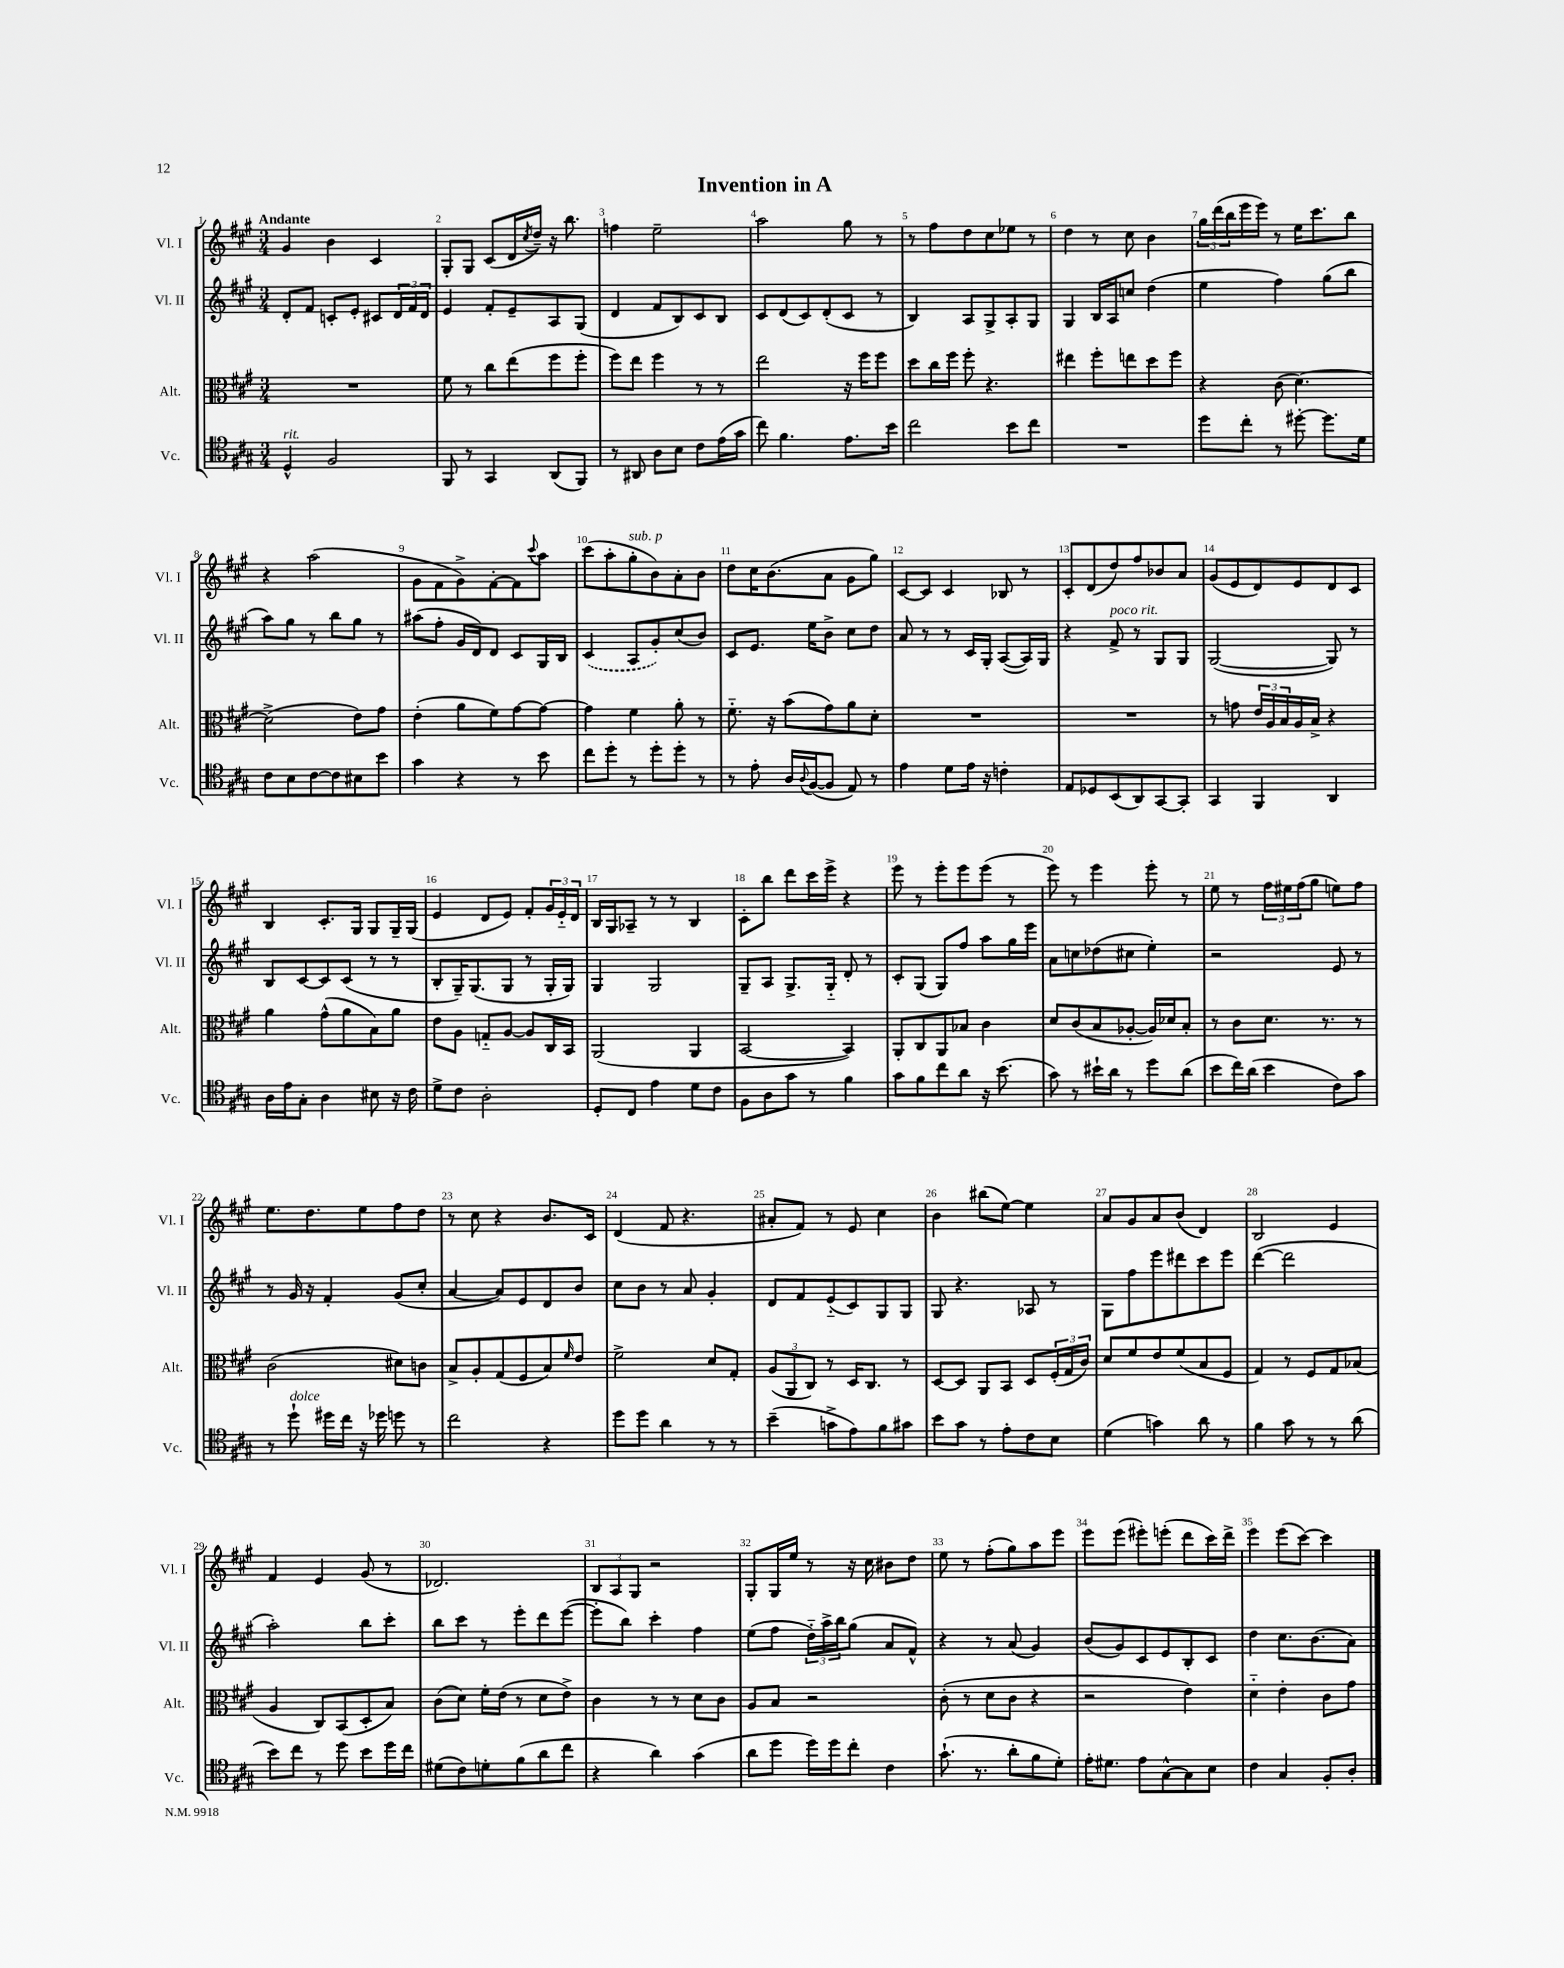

**kern	**kern	**kern	**kern
*staff4	*staff3	*staff2	*staff1
*clefC4	*clefC3	*clefG2	*clefG2
*k[f#c#g#]	*k[f#c#g#]	*k[f#c#g#]	*k[f#c#g#]
*M3/4	*M3/4	*M3/4	*M3/4
4D^^	2.r	8d'	4g#
.	.	8f#	.
2F#	.	8c'	4b
.	.	8e'	.
.	.	8c#	4c#
.	.	24d	.
.	.	24f#	.
.	.	24d	.
=	=	=	=
8FF#	8f#	4e	8G#'
8r	8r	.	8G#
4GG#	8cc#	8f#'	(8c#
.	(8ee	8e~	16d
.	.	.	8qcc#
.	.	.	16dd~)
(8AA	8ff#	8A	16r
.	.	.	8.bb
8FF#)	8ff#'	(8G#	.
=	=	=	=
8r	8ff#)	4d	4ff
8AA#	8ee	.	.
8A	4ff#	8f#	2ee~
8B	.	8B)	.
8c#	8r	8c#	.
(16e	8r	8B	.
16g#	.	.	.
=	=	=	=
8cc#)	2ee	8c#	2aa
4.f#	.	(8d	.
.	.	8c#)	.
.	.	(8d'	.
8.e	16r	8c#	8gg#
.	16ff#	.	.
.	8ff#	8r	8r
16b	.	.	.
=	=	=	=
2cc#	8dd	4B)	8r
.	16cc#	.	8ff#
.	16ff#	.	.
.	8ff#'	8A	8dd
.	4.r	8G#^	8cc#
8b	.	8A'	8ee-
8cc#	.	8G#	8r
=	=	=	=
2.r	4ee#	4G#	4dd
.	8ff#'	16B	8r
.	.	16A	.
.	8ee	8cc	8cc#
.	8dd	(4dd	4b
.	8ff#	.	.
=	=	=	=
8dd	4r	4ee	24gg#
.	.	.	(24ddd
.	.	.	24bb
8cc#'	.	.	16eee
.	.	.	16eee)
8r	(8c#	4ff#)	8r
[8dd#'	[4.d)	.	16ee
.	.	.	8.ccc#
8.dd#]	.	(8gg#	.
.	.	8bb	8bb
16d	.	.	.
=	=	=	=
8c#	(2d^]	8aa)	4r
8B	.	8gg#	.
[8c#	.	8r	(2aa
8c#]	.	8bb	.
8B#	8e)	8gg#	.
8b	8g#	8r	.
=	=	=	=
4g#	(4e'	(8aa#	8g#
.	.	8ff#'	8f#
4r	8a	16g#	8g#^)
.	.	16d)	.
.	8f#)	8d	[8f#'
8r	[8g#	8c#	8f#]
.	.	.	8qqccc#
8b	8g#_	16G#	8aa
.	.	16B	.
=	=	=	=
8cc#	4g#]	(4c#	(8ccc#
8dd'	.	.	8aa'
8r	4f#	8A	8gg#'
8dd'	.	8g#')	8b)
8dd'	8a'	(8cc#	8a'
8r	8r	8b)	8b
=	=	=	=
8r	8.f#'~	8c#	8dd
8e'	.	8.e	16cc#
.	16r	.	(8.b
16A	(8b	.	.
8qqA	.	.	.
([16F#	.	16ee	.
8F#]	8g#)	8b^	8a
8E)	8a	8cc#	8g#
8r	8d'	8dd	8gg#)
=	=	=	=
4e	2.r	8a	[8c#
.	.	8r	8c#]
8d	.	8r	4c#
16e	.	16c#	.
16r	.	16G#'	.
4c'	.	([8A	8B-
.	.	16A])	8r
.	.	16G#	.
=	=	=	=
8E	2.r	4r	8c#'
8D-	.	.	(8d
(8BB	.	8f#^	8dd)
8AA)	.	8r	8ff#
[8GG#	.	8G#	8b-
8GG#']	.	8G#	8a
=	=	=	=
4GG#	8r	([2G#	(8g#
.	8g	.	8e
4FF#	24e	.	8d)
.	24A	.	.
.	24B	.	.
.	16A	.	8e
.	16B^	.	.
4AA	4r	8G#])	8d
.	.	8r	8c#
=	=	=	=
16A	4a	8B	4B
16e	.	.	.
8G#'	.	[8c#	.
4A	(8g#^^	8c#]	8.c#'
.	8a	(8c#	.
.	.	.	16G#
8B#	8B)	8r	8G#
16r	8a	8r	16G#~
16c#	.	.	(16G#
=	=	=	=
8d^	8e	8B'	4e
8c#	8A	16G#~)	.
.	.	(8.G#	.
2A'	8G'~	.	8d
.	[8A	8G#	8e)
.	8A]	8r	8f#'
.	16C#	16G#'	24g#
.	.	.	24e'~
.	16BB	16G#)	.
.	.	.	24d
=	=	=	=
8D'	(2AA	4G#	16B
.	.	.	16G#
8C#	.	.	8A-~
4e	.	2G#	8r
.	.	.	8r
8d	4AA	.	4B
8c#	.	.	.
=	=	=	=
8F#	[2BB	8G#~	8c#'
8A	.	8A	8bb
8g#	.	8.G#^	8ddd
8r	.	.	16ccc#
.	.	16G#'~	16eee^
4f#	4BB])	8d'	4r
.	.	8r	.
=	=	=	=
8g#	8AA'	8c#'	8eee
8f#	8C#	(8G#	8r
8cc#	8AA	8G#)	8eee'
8a	8B-	8ff#	8eee
16r	4c#	8aa	(8eee
(8.b	.	.	.
.	.	16gg#	8r
.	.	16eee	.
=	=	=	=
8g#)	8d	8a	8eee)
8r	(8c#	8cc	8r
16b#`	8B	(8dd-	4eee
16a	.	.	.
8r	[8A-'	8cc#	.
8dd	16A-])	4ee')	8eee'
.	16d-	.	.
(8a	8B'	.	8r
=	=	=	=
8b	8r	2r	8ee
16cc#)	8c#	.	8r
(16a	.	.	.
4b	8.d	.	24ff#
.	.	.	24ee#
.	.	.	(24ff#
.	.	.	8gg#
.	8.r	.	.
8c#)	.	8e	8ee)
8g#	8r	8r	8ff#
=	=	=	=
8r	(2c#	8r	8.ee
8dd`	.	16g#	.
.	.	16r	8.dd
16dd#	.	4f#'	.
16cc#	.	.	.
16r	.	.	8ee
16dd-	.	.	.
8dd	8d#)	(8g#	8ff#
8r	8c	8cc#'	8dd
=	=	=	=
2cc#	8B^	[4a	8r
.	8A'	.	8cc#
.	(8G#	8a])	4r
.	8F#	8e	.
4r	8B)	8d	8.b
.	16qqf#	.	.
.	8e	8b	.
.	.	.	16c#
=	=	=	=
8dd	2f#^	8cc#	(4d
8dd	.	8b	.
4a	.	8r	8f#
.	.	8a	4.r
8r	8d	4g#'	.
8r	8G#'	.	.
=	=	=	=
(4b~	(12A	8d	8a#'
.	12AA	.	.
.	.	8f#	8f#)
.	12C#)	.	.
8g^	8r	(8e'~	8r
8e)	16D	8c#)	8e
.	8.C#	.	.
8f#	.	8G#	4cc#
8g#	8r	8G#	.
=	=	=	=
8b	[8D	8G#	4b
8g#	8D]	4.r	.
8r	8AA	.	(8bb#
8e'	8BB	.	[8ee)
8c#	8D	8A-	4ee]
8B	(24F#'	8r	.
.	24G#	.	.
.	24c#)	.	.
=	=	=	=
(4d	8d	8G#	8a
.	8f#	8ff#	8g#
4g)	8e	8eee	8a
.	(8f#	8ddd#	(8b
8a	8B	8ccc#	4d)
8r	8F#	8eee	.
=	=	=	=
4f#	4G#)	([4ddd	2B
8g#	8r	2ddd]	.
8r	8F#	.	.
8r	8G#	.	4e
(8a	(8B-	.	.
=	=	=	=
8b)	4A	2aa')	4f#
8cc#	.	.	.
8r	8C#)	.	4e
8dd	(8BB	.	.
8b	8D'	8bb	(8g#
16dd	8B)	8ccc#'	8r
16cc#	.	.	.
=	=	=	=
(8d#	(8c#	8bb	2.d-)
8c#)	8d)	8ccc#	.
8d'	16f#'	8r	.
.	(16e	.	.
(8f#	8r	8eee'	.
8a	8d	8ddd	.
8cc#	8e^)	([8eee	.
=	=	=	=
4r	4c#	8eee']	12B
.	.	.	12A
.	.	8bb)	.
.	.	.	12G#
4a)	8r	4ccc#'	2r
.	8r	.	.
(4g#	8d	4ff#	.
.	8c#	.	.
=	=	=	=
8a	8A	(8ee	8G#'
8dd	8B	8ff#	16G#
.	.	.	16ee
16dd)	2r	24dd'~)	8r
.	.	24aa^	.
16dd	.	.	.
.	.	24bb	.
8cc#'	.	(8gg#	16r
.	.	.	16cc#
4c#	.	8a	8b#
.	.	8f#^^)	8dd
=	=	=	=
(8.g#`	(8c#'	4r	8ee
.	8r	.	8r
8.r	.	.	.
.	8d	8r	(8ff#'
8a'	8c#	(8a	8gg#)
8f#	4r	4g#)	8aa
8d')	.	.	8eee
=	=	=	=
16e'	2r	(8b	8eee
8.d#	.	.	.
.	.	8g#)	(8eee
8e	.	8c#	8eee#')
[8G#^^	.	8e	(8eee'
8G#]	4e)	8B'	8ddd
8B	.	8c#	16ccc#)
.	.	.	16ddd^
=	=	=	=
4c#	4d'~	4dd	4eee
4G#	4e'	8.cc#	(8eee
.	.	.	[8ccc#)
.	.	(8.b	.
8F#'	8c#	.	4ccc#]
8A'	8g#	8a)	.
==	==	==	==
*-	*-	*-	*-
